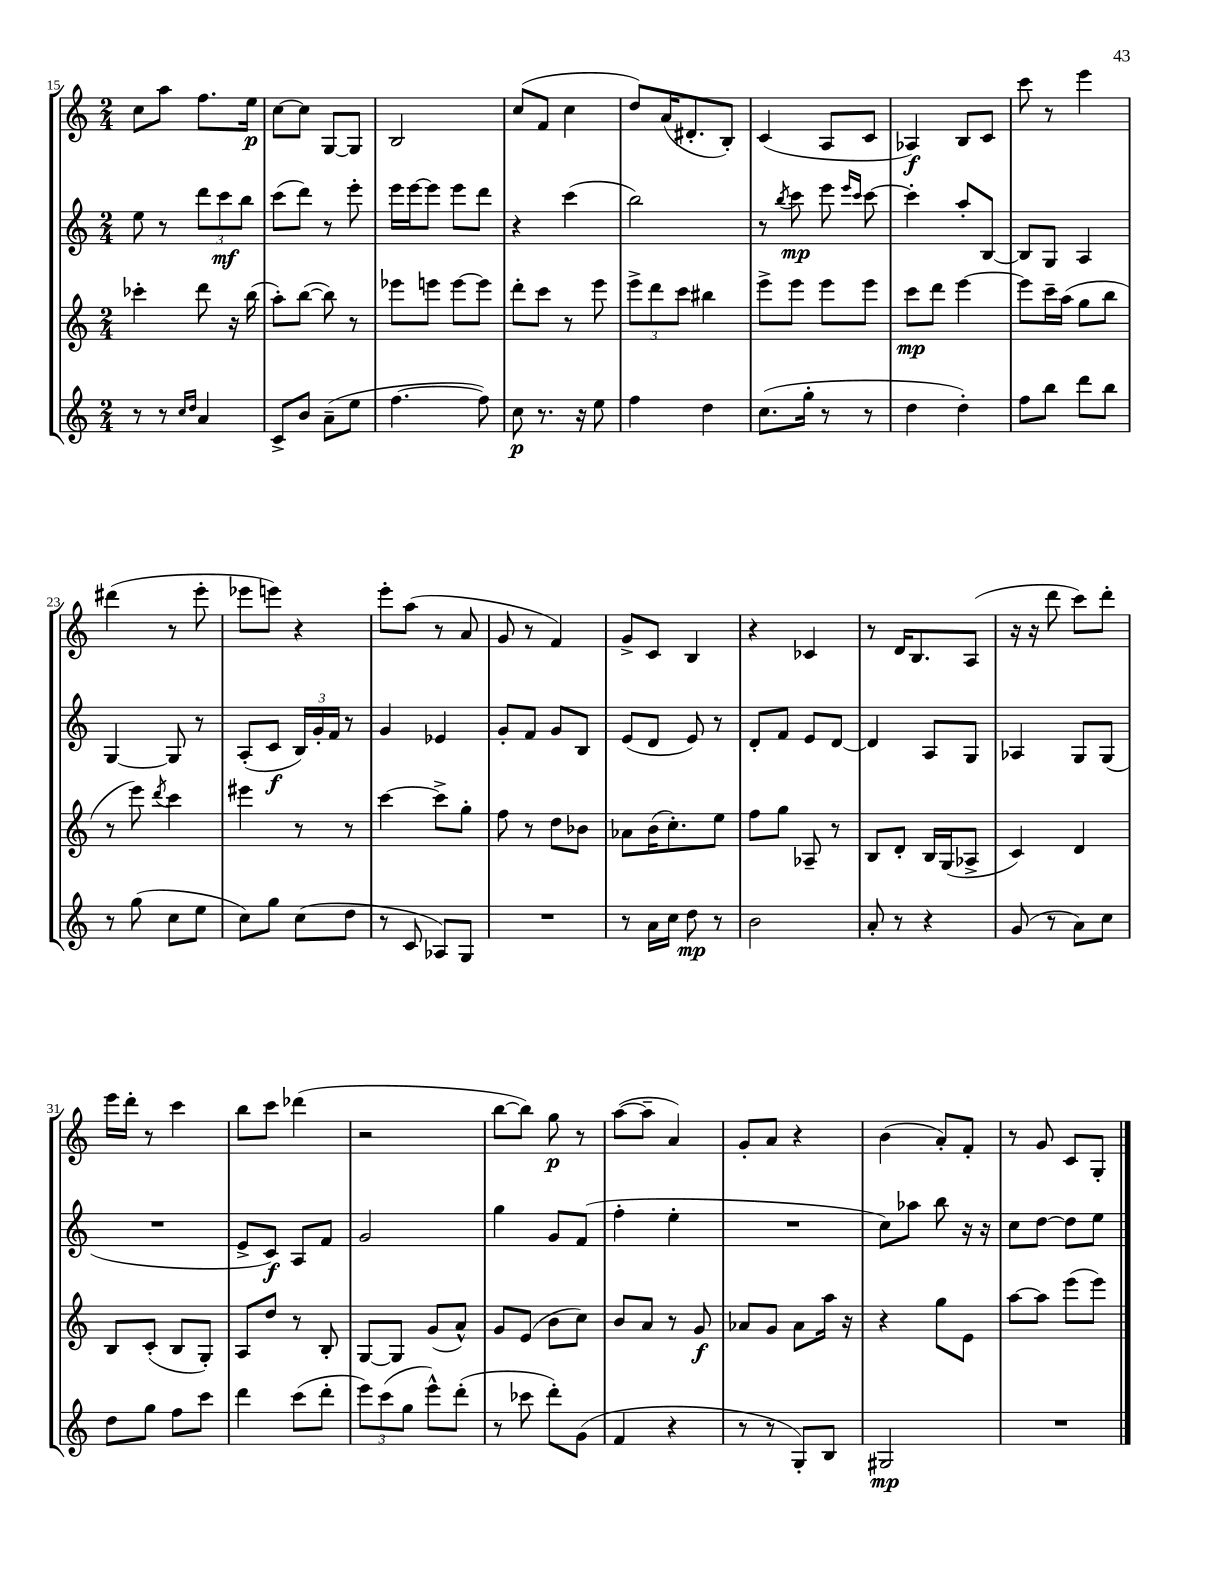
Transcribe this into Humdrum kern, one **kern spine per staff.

**kern	**kern	**kern	**kern
*staff4	*staff3	*staff2	*staff1
*clefG2	*clefG2	*clefG2	*clefG2
*k[]	*k[]	*k[]	*k[]
*M2/4	*M2/4	*M2/4	*M2/4
8r	4ccc-'	8ee	8cc
8r	.	8r	8aa
16qqcc	.	.	.
16qqdd	.	.	.
4a	8ddd	12ddd	8.ff
.	.	12ccc	.
.	16r	.	.
.	.	12bb	.
.	(16bb	.	16ee
=	=	=	=
8c^	8aa')	(8ccc	[8cc
8b	([8bb	8ddd)	8cc]
(8a~	8bb])	8r	[8G
8ee	8r	8eee'	8G]
=	=	=	=
[4.ff	8eee-	16eee	2B
.	.	[16eee	.
.	8eee	8eee]	.
.	[8eee	8eee	.
8ff])	8eee]	8ddd	.
=	=	=	=
8cc	8ddd'	4r	(8cc
8.r	8ccc	.	8f
.	8r	(4ccc	4cc
16r	.	.	.
8ee	8eee	.	.
=	=	=	=
4ff	12eee^	2bb)	8dd)
.	12ddd	.	.
.	.	.	(16a
.	12ccc	.	.
.	.	.	8.d#'
4dd	4bb#	.	.
.	.	.	8B')
=	=	=	=
(8.cc	8eee^	8r	(4c
.	.	8qbb	.
.	8eee	8ccc	.
16gg'	.	.	.
8r	8eee	8eee	8A
.	.	16qqeee	.
.	.	16qqccc	.
8r	8eee	[8ccc	8c
=	=	=	=
4dd	8ccc	4ccc']	4A-)
.	8ddd	.	.
4dd')	[4eee	8aa'	8B
.	.	[8B	8c
=	=	=	=
8ff	8eee]	8B]	8ccc
8bb	16ccc~	8G	8r
.	(16aa	.	.
8ddd	8gg	4A	4eee
8bb	8bb	.	.
=	=	=	=
8r	8r	[4G	(4ddd#
(8gg	8eee)	.	.
.	8qddd	.	.
8cc	4ccc	8G]	8r
8ee	.	8r	8eee'
=	=	=	=
8cc)	4eee#	(8A'	8eee-
8gg	.	8c	8eee)
(8cc	8r	24B)	4r
.	.	24g'	.
.	.	24f	.
8dd	8r	8r	.
=	=	=	=
8r	[4ccc	4g	8eee'
8c	.	.	(8aa
8A-)	8ccc^]	4e-	8r
8G	8gg'	.	8a
=	=	=	=
2r	8ff	8g'	8g
.	8r	8f	8r
.	8dd	8g	4f)
.	8b-	8B	.
=	=	=	=
8r	8a-	(8e	8g^
16a	(16b	8d	8c
16cc	8.cc')	.	.
8dd	.	8e)	4B
8r	8ee	8r	.
=	=	=	=
2b	8ff	8d'	4r
.	8gg	8f	.
.	8A-~	8e	4c-
.	8r	[8d	.
=	=	=	=
8a'	8B	4d]	8r
8r	8d'	.	16d
.	.	.	8.B
4r	16B	8A	.
.	(16G	.	.
.	8A-^	8G	(8A
=	=	=	=
(8g	4c)	4A-	16r
.	.	.	16r
8r	.	.	8ddd
8a)	4d	8G	8ccc)
8cc	.	(8G	8ddd'
=	=	=	=
8dd	8B	2r	16eee
.	.	.	16ddd'
8gg	(8c'	.	8r
8ff	8B	.	4ccc
8ccc	8G')	.	.
=	=	=	=
4ddd	8A	8e^	8bb
.	8dd	8c)	8ccc
(8ccc	8r	8A	(4ddd-
8ddd'	8B'	8f	.
=	=	=	=
12eee)	[8G	2g	2r
(12ccc	.	.	.
.	8G]	.	.
12gg	.	.	.
8eee^^)	(8g	.	.
(8ddd'	8a^^)	.	.
=	=	=	=
8r	8g	4gg	[8bb
8ccc-	(8e	.	8bb])
8ddd')	8b	8g	8gg
(8g	8cc)	(8f	8r
=	=	=	=
4f	8b	4ff'	([8aa
.	8a	.	8aa~]
4r	8r	4ee'	4a)
.	8g	.	.
=	=	=	=
8r	8a-	2r	8g'
8r	8g	.	8a
8G')	8a-	.	4r
8B	16aa	.	.
.	16r	.	.
=	=	=	=
2G#	4r	8cc)	(4b
.	.	8aa-	.
.	8gg	8bb	8a')
.	8e	16r	8f'
.	.	16r	.
=	=	=	=
2r	[8aa	8cc	8r
.	8aa]	[8dd	8g
.	(8eee	8dd]	8c
.	8eee)	8ee	8G'
==	==	==	==
*-	*-	*-	*-
